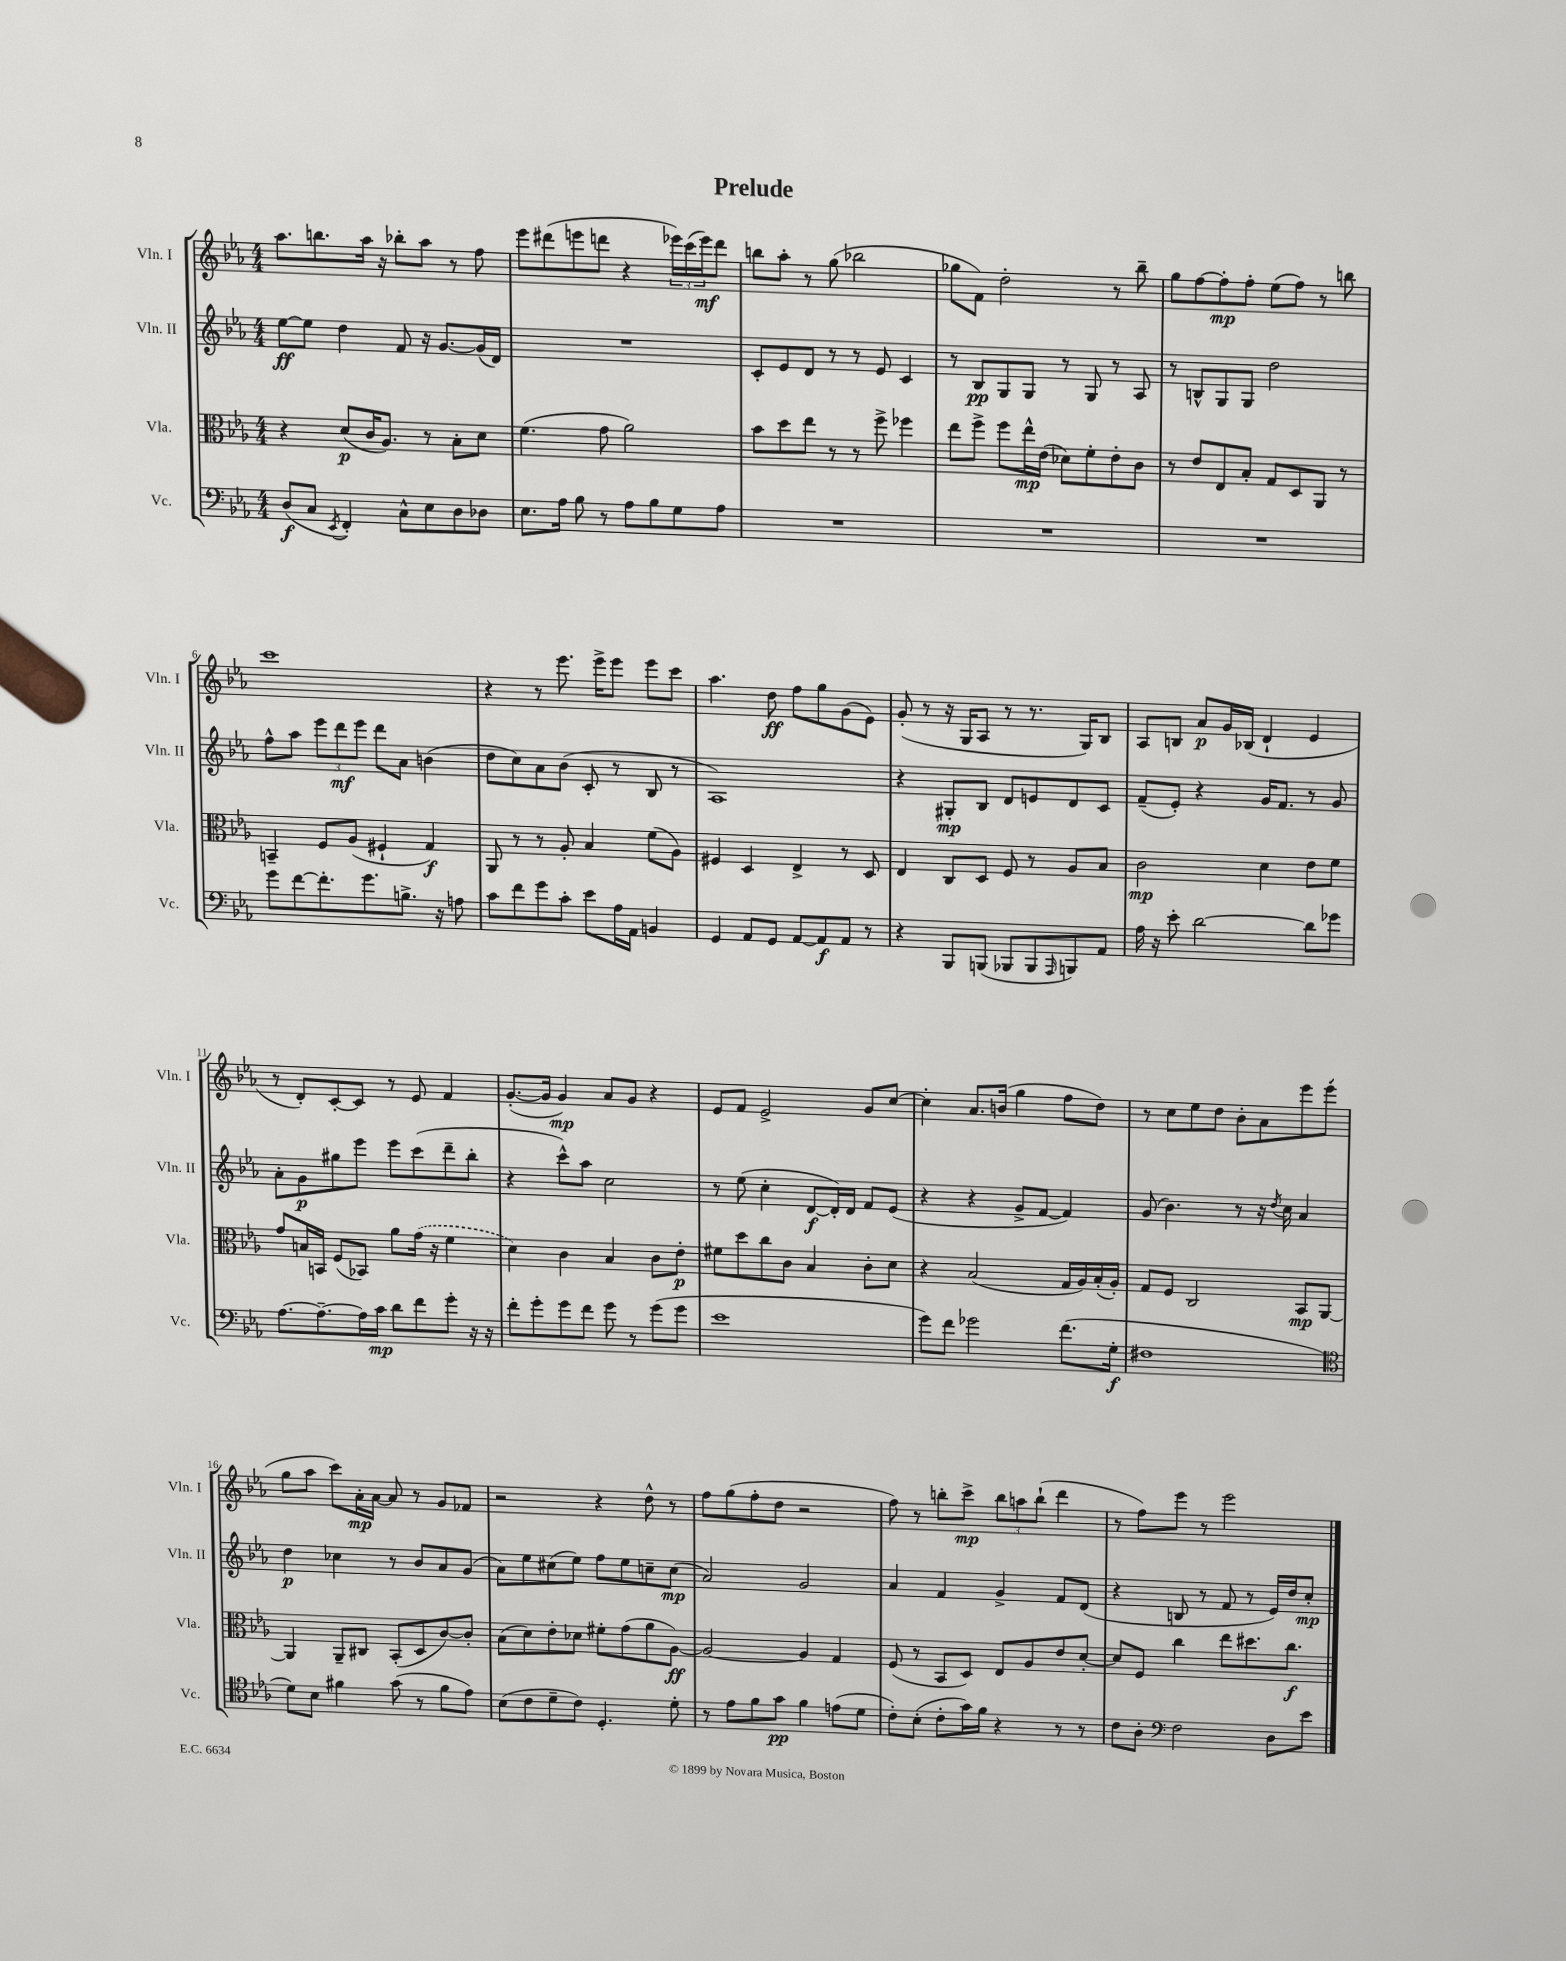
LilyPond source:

\header { title = "Prelude" }
<<
\new StaffGroup <<
\new Staff = "s0" \with { instrumentName = "Vln. I" shortInstrumentName = "Vln. I" } {
    \clef treble \key ees \major \numericTimeSignature \time 4/4
    aes''8. b''8. aes''16 r16 bes''8-. aes''8 r8 f''8 |
    ees'''8 dis'''8( e'''8 d'''8 r4 \tuplet 3/2 { ees'''16) c'''16( ees'''16\mf) } d'''8 |
    b''8 aes''8-. r8 g''8( bes''2 |
    ges''8 f'8) d''2-. r8 bes''8-- |
    g''8 f''8~ f''8-.\mp f''8-. ees''8( f''8) r8 b''8 |
    c'''1 |
    r4 r8 ees'''8. ees'''16-> ees'''8 ees'''8 c'''8 |
    aes''4. d''8\ff f''8 g''8 g'8( ees'8) |
    g'8-.( r8 r16 g16 aes8 r8 r8. g16) bes8 |
    aes8 b8 aes'8\p g'16 bes16( d'4-! ees'4 |
    r8 d'8-.) c'8~-. c'8 r8 ees'8 f'4 |
    g'8.~-.( g'16 g'4\mp) aes'8 g'8 r4 |
    ees'8 f'8 ees'2-> g'8 c''8~ |
    c''4-. aes'8. b'16( g''4 f''8 d''8) |
    r8 c''8 ees''8 d''8 bes'8-. aes'8 ees'''8 ees'''8-.( |
    g''8 aes''8 c'''8) aes'16-.\mp aes'16~ aes'8 r8 g'8 fes'8 |
    r2 r4 d''8-^ r8 |
    f''8 g''8( f''8-. d''8 r2 |
    f''8) r8 b''8-. c'''8->\mp \tuplet 3/2 { b''8 a''8 b''8-!( } d'''4 |
    r8 f''8) ees'''8 r8 ees'''2 \bar "|." |
}
\new Staff = "s1" \with { instrumentName = "Vln. II" shortInstrumentName = "Vln. II" } {
    \clef treble \key ees \major \numericTimeSignature \time 4/4
    ees''8~\ff ees''8 d''4 f'8 r16 g'8.~ g'16( d'16) |
    R1 |
    c'8-. ees'8 d'8 r8 r8 ees'8 c'4 |
    r8 bes8\pp g8 g8 r8 g8 r8 aes8 |
    r8 b8-^ g8 g8 d''2 |
    f''8-^ aes''8 \tuplet 3/2 { ees'''8 d'''8\mf ees'''8 } d'''8 aes'8 b'4( |
    d''8 c''8) aes'8 bes'8( c'8-. r8 bes8 r8 |
    aes1) |
    r4 gis8-.\mp bes8 d'8 e'8 d'8 c'8 |
    f'8--( ees'8-.) r4 g'16 f'8. r8 g'8 |
    aes'8-. g'8\p gis''8 ees'''8 ees'''8 c'''8( d'''8-- bes''8-. |
    r4 c'''8-^) aes''8 c''2 |
    r8 ees''8( c''4-. d'8~\f d'16-.) d'16 f'8 ees'8( |
    r4 r4 g'8-> f'8~ f'4) |
    g'8( bes'4.) r8 r16 \acciaccatura { d''8 } c''16 aes'4 |
    d''4\p ces''4 r8 bes'8 aes'8 g'8( |
    aes'8) ees''8 cis''8( ees''8) f''8 ees''8 c''8-- c''8\mp( |
    aes'2) g'2 |
    aes'4 f'4 g'4-> f'8 d'8( |
    r4 b8 r8 f'8 r8 ees'16) d''16 c''8-.\mp \bar "|." |
}
\new Staff = "s2" \with { instrumentName = "Vla." shortInstrumentName = "Vla." } {
    \clef alto \key ees \major \numericTimeSignature \time 4/4
    r4 d'8\p( c'16 aes8.) r8 bes8-. d'8 |
    f'4.( g'8 aes'2) |
    bes'8 d''8 ees''8 r8 r8 f''8-> fes''4 |
    ees''8 f''8-> f''8 ees''16-^\mp ees'16( des'8) f'8-. ees'8-. c'8 |
    r8 ees'8 ees8 bes8-. g8 d8 aes,8 r8 |
    b,4-- f8 aes8( fis4-! g4\f) |
    aes,8 r8 r8 aes8-. bes4 f'8( aes8) |
    fis4 d4 ees4-> r8 d8 |
    ees4 c8 d8 f8 r8 aes8 bes8 |
    c'2\mp d'4 ees'8 f'8 |
    g'8 b16 b,16 f8( bes,8) aes'8 \once \slurDashed g'16( r16 f'4 |
    d'4) c'4 bes4 c'8 ees'8-.\p |
    fis'8 d''8 c''8 c'8 bes4 c'8-. d'8 |
    r4 bes2( g16 aes16) bes16-.( aes16-.) |
    g8 f8 c2 bes,8\mp aes,8~ |
    aes,4 aes,8-- cis8 bes,8-.( d8 c'8~) c'8-. |
    bes8( d'8) ees'8-. des'8 fis'8-. g'8( aes'8 aes8~\ff) |
    aes2~ aes4 g4 |
    f8( r8 bes,8 d8) ees8 aes8 ees'8 d'8~-. |
    d'8 f8 c''4 ees''8 dis''8. c''8.\f \bar "|." |
}
\new Staff = "s3" \with { instrumentName = "Vc." shortInstrumentName = "Vc." } {
    \clef bass \key ees \major \numericTimeSignature \time 4/4
    d8\f( c8 \acciaccatura { ees,8 } f,4-.) c8-^ ees8 d8 des8 |
    ees8. aes16 bes8 r8 aes8 bes8 g8 aes8 |
    R1 |
    R1 |
    R1 |
    g'8 f'8~ f'8.-. g'8. b8.-> r16 a8 |
    c'8 f'8 g'8 c'8-. ees'8 aes16 aes,16 b,4 |
    g,4 aes,8 g,8 aes,8~ aes,8\f aes,8 r8 |
    r4 bes,,8 b,,8( bes,,8 bes,,8 \grace { aes,,16 } b,,8) aes,8 |
    aes16 r16 ees'8-. d'2~ d'8 ges'8 |
    aes8.~ aes8.~-- aes16 c'16\mp d'8 f'8 g'8-. r16 r16 |
    f'8-. g'8-. g'8 f'8 g'8 r8 g'8( g'8 |
    ees'1 |
    g'8) f'8 ges'2 f'8.( g16-.\f |
    fis1 |
    \clef tenor d'8) bes8 fis'4 g'8( r8 fis'8 ees'8) |
    bes8( c'8 d'8-- c'8) d4.-. d'8-. |
    r8 ees'8 f'8 g'8\pp f'4 e'8( d'8 |
    c'8-.) bes8-.( c'8-. g'16) f'16 r4 r8 r8 |
    c'8 aes8-. \clef bass f2 d8 ees'8 \bar "|." |
}
>>
>>
